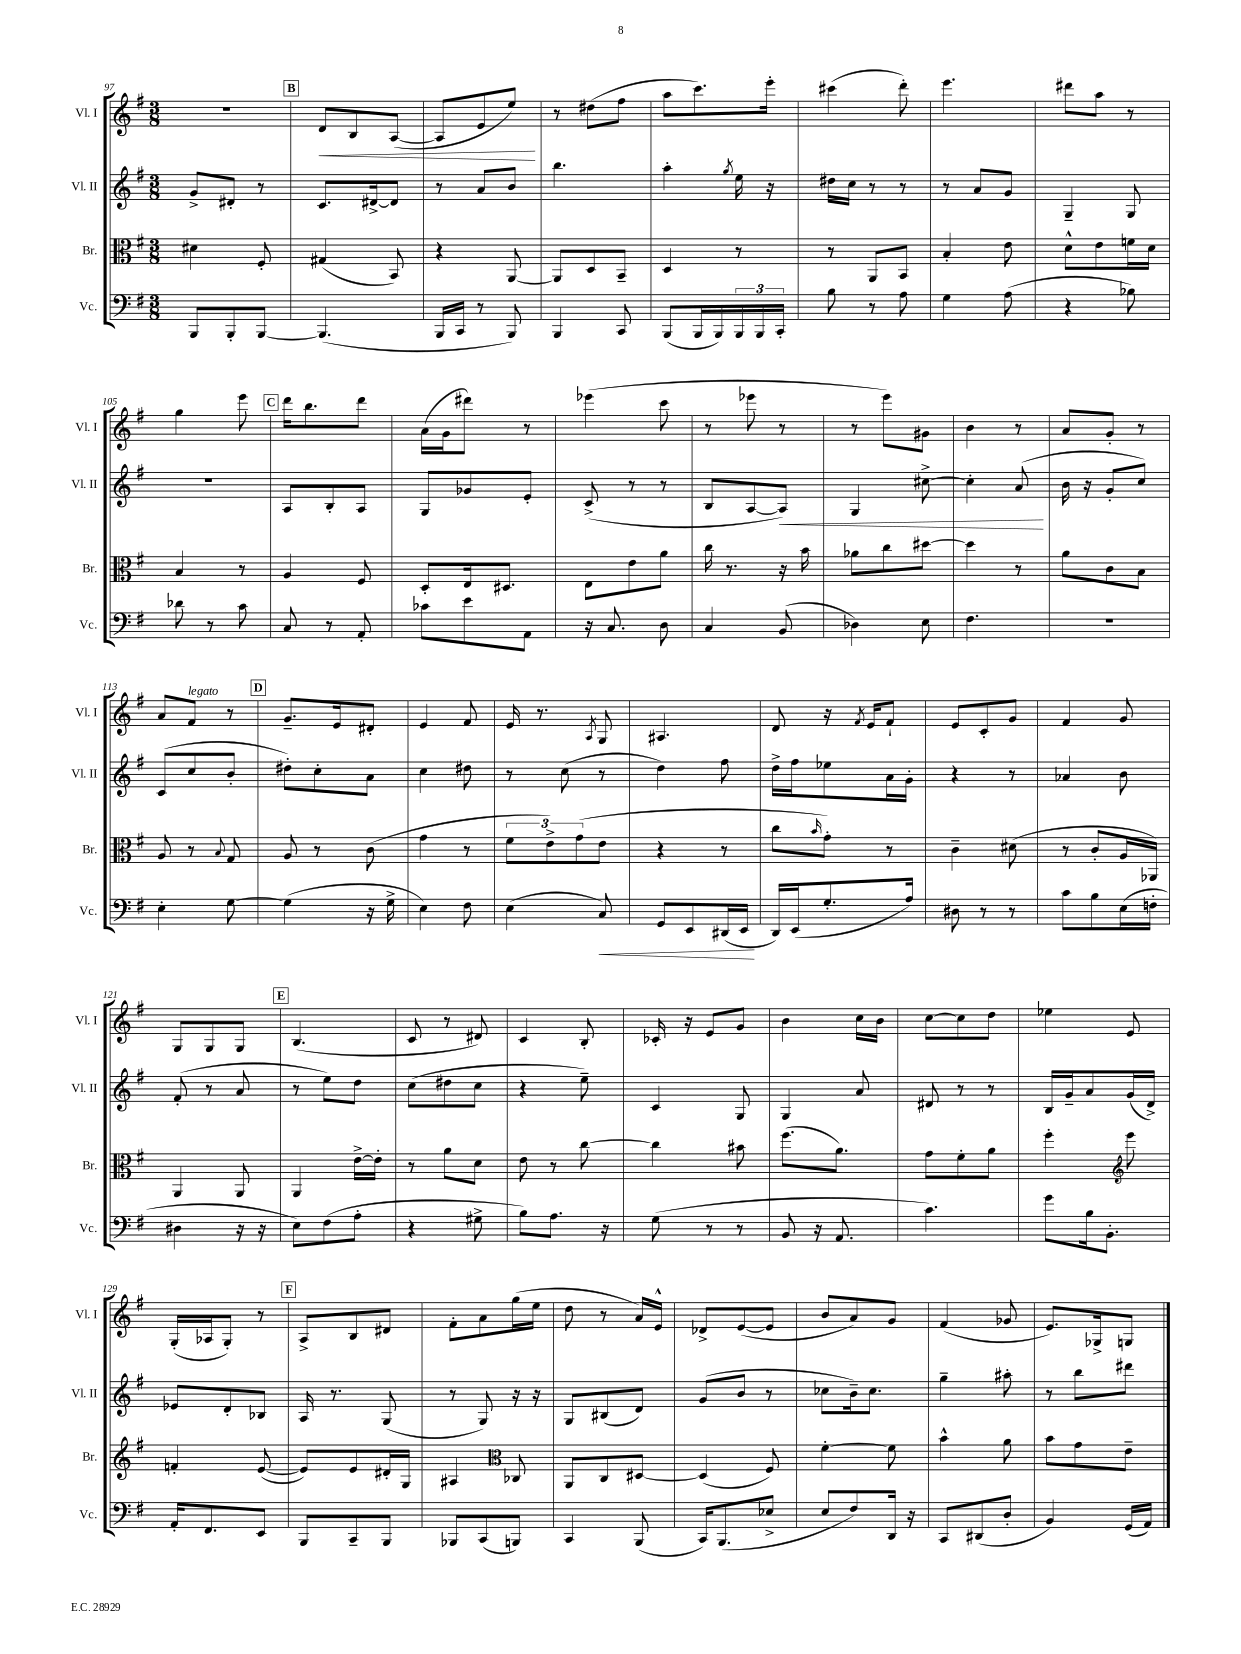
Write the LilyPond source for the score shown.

<<
\new StaffGroup <<
\new Staff = "s0" \with { instrumentName = "Vl. I" shortInstrumentName = "Vl. I" } {
    \clef treble \key g \major \numericTimeSignature \time 3/8
    R4. |
    \mark \markup { \box "B" } d'8\< b8 a8~( |
    a8 e'8 e''8\!) |
    r8 dis''8( fis''8 |
    a''8 c'''8.) e'''16-. |
    cis'''4( d'''8-.) |
    e'''4. |
    dis'''8 a''8 r8 |
    g''4 e'''8 |
    \mark \markup { \box "C" } d'''16 b''8. d'''8 |
    a'16( g'16 dis'''8) r8 |
    ees'''4( c'''8 |
    r8 ees'''8 r8 |
    r8 e'''8) gis'8 |
    b'4 r8 |
    a'8 g'8-. r8 |
    a'8 fis'8^\markup { \italic "legato" } r8 |
    \mark \markup { \box "D" } g'8.-- e'16 dis'8-. |
    e'4 fis'8 |
    e'16 r8. \acciaccatura { a8 } g8 |
    ais4. |
    d'8 r16 \acciaccatura { fis'8 } e'16 fis'8-! |
    e'8 c'8-. g'8 |
    fis'4 g'8 |
    g8 g8 g8 |
    \mark \markup { \box "E" } b4.( |
    c'8 r8 dis'8) |
    c'4 b8-. |
    ces'16-. r16 e'8 g'8 |
    b'4 c''16 b'16 |
    c''8~ c''8 d''8 |
    ees''4 e'8 |
    g16-.( aes16 g8-.) r8 |
    \mark \markup { \box "F" } a8-> b8 dis'8 |
    fis'8-. a'8 g''16( e''16 |
    d''8 r8 a'16) e'16-^ |
    des'8-> e'8~( e'8 |
    b'8 a'8) g'8 |
    fis'4( ges'8 |
    e'8.) ges16-> g8 \bar "|." |
}
\new Staff = "s1" \with { instrumentName = "Vl. II" shortInstrumentName = "Vl. II" } {
    \clef treble \key g \major \numericTimeSignature \time 3/8
    g'8-> dis'8-. r8 |
    \mark \markup { \box "B" } c'8. dis'16~-> dis'8 |
    r8 a'8 b'8 |
    b''4. |
    a''4-. \acciaccatura { g''8 } e''16 r16 |
    dis''16 c''16 r8 r8 |
    r8 a'8 g'8 |
    g4-- g8 |
    R4. |
    \mark \markup { \box "C" } a8 b8-. a8 |
    g8 ges'8 e'8-. |
    c'8->( r8 r8 |
    b8 a8~ a8\<) |
    g4 cis''8~-> |
    cis''4-. a'8\!( |
    b'16 r16 g'8-. c''8) |
    c'8( c''8 b'8-. |
    \mark \markup { \box "D" } dis''8-.) c''8-. a'8 |
    c''4 dis''8 |
    r8 c''8( r8 |
    d''4) fis''8 |
    d''16-> fis''16 ees''8 a'16 g'16-. |
    r4 r8 |
    aes'4 b'8 |
    fis'8-.( r8 a'8 |
    \mark \markup { \box "E" } r8 e''8) d''8 |
    c''8( dis''8 c''8 |
    r4 e''8--) |
    c'4 g8 |
    g4 a'8 |
    dis'8 r8 r8 |
    b16 g'16-- a'8 g'16( d'16->) |
    ees'8 d'8-. bes8 |
    \mark \markup { \box "F" } a16 r8. g8( |
    r8 g8) r16 r16 |
    g8 bis8( d'8) |
    g'8( b'8 r8 |
    ces''8 b'16--) ces''8. |
    g''4-- ais''8-. |
    r8 b''8 dis'''8 \bar "|." |
}
\new Staff = "s2" \with { instrumentName = "Br." shortInstrumentName = "Br." } {
    \clef alto \key g \major \numericTimeSignature \time 3/8
    dis'4 fis8-. |
    \mark \markup { \box "B" } gis4( b,8) |
    r4 a,8~ |
    a,8 d8 b,8-- |
    d4 r8 |
    r8 a,8 b,8 |
    b4-. e'8 |
    d'8-^ e'8 f'16 d'16 |
    b4 r8 |
    \mark \markup { \box "C" } a4 fis8 |
    d8-. e16 dis8. |
    e8 e'8 a'8 |
    c''16 r8. r16 b'16 |
    aes'8 c''8 dis''8~ |
    dis''4 r8 |
    a'8 c'8 b8 |
    a8 r8 \appoggiatura { b8 } g8 |
    \mark \markup { \box "D" } a8 r8 c'8( |
    g'4 r8 |
    \tuplet 3/2 { fis'8 e'8->) g'8( } e'8 |
    r4 r8 |
    c''8 \grace { b'16 } g'8-.) r8 |
    c'4-- dis'8( |
    r8 c'8-. a16 aes,16) |
    a,4 a,8 |
    \mark \markup { \box "E" } a,4 e'16~-> e'16-. |
    r8 a'8 d'8 |
    e'8 r8 c''8~ |
    c''4 bis'8 |
    fis''8.( a'8.) |
    g'8 fis'8-. a'8 |
    fis''4-. \clef treble e'''8 |
    f'4-. e'8~( |
    \mark \markup { \box "F" } e'8) e'8 dis'16-. g16 |
    ais4 \clef alto ces8 |
    a,8 c8 dis8~ |
    dis4( fis8) |
    fis'4~-. fis'8 |
    b'4-^ a'8 |
    b'8 g'8 e'8-- \bar "|." |
}
\new Staff = "s3" \with { instrumentName = "Vc." shortInstrumentName = "Vc." } {
    \clef bass \key g \major \numericTimeSignature \time 3/8
    b,,8 b,,8-. b,,8~ |
    \mark \markup { \box "B" } b,,4.( |
    b,,16 c,16 r8 b,,8) |
    b,,4 c,8 |
    b,,8( b,,16 b,,16) \tuplet 3/2 { b,,16 b,,16 c,16-. } |
    b8 r8 a8 |
    g4 a8( |
    r4 bes8) |
    des'8 r8 c'8 |
    \mark \markup { \box "C" } c8 r8 a,8-. |
    ces'8 e'8 a,8 |
    r16 c8. d8 |
    c4 b,8( |
    des4) e8 |
    fis4. |
    R4. |
    e4-. g8~ |
    \mark \markup { \box "D" } g4( r16 g16-> |
    e4) fis8 |
    e4( c8\<) |
    g,8 e,8 dis,16( e,16\! |
    d,16) e,16( g8.-. a16) |
    dis8 r8 r8 |
    c'8 b8 e16( f16-. |
    dis4 r16 r16 |
    \mark \markup { \box "E" } e8) fis8( a8-. |
    r4 gis8-> |
    b8) a8. r16 |
    g8( r8 r8 |
    b,8 r16 a,8. |
    c'4.) |
    g'8 b16 b,8.-. |
    a,16-. fis,8. e,8 |
    \mark \markup { \box "F" } b,,8 c,8-- b,,8 |
    bes,,8 c,8( b,,8) |
    c,4 b,,8( |
    c,16) b,,8.( ees8-> |
    e8 fis8) d,16 r16 |
    c,8 dis,8( d8-. |
    b,4) g,16( a,16) \bar "|." |
}
>>
>>
\layout { \context { \Score currentBarNumber = #97 } }
